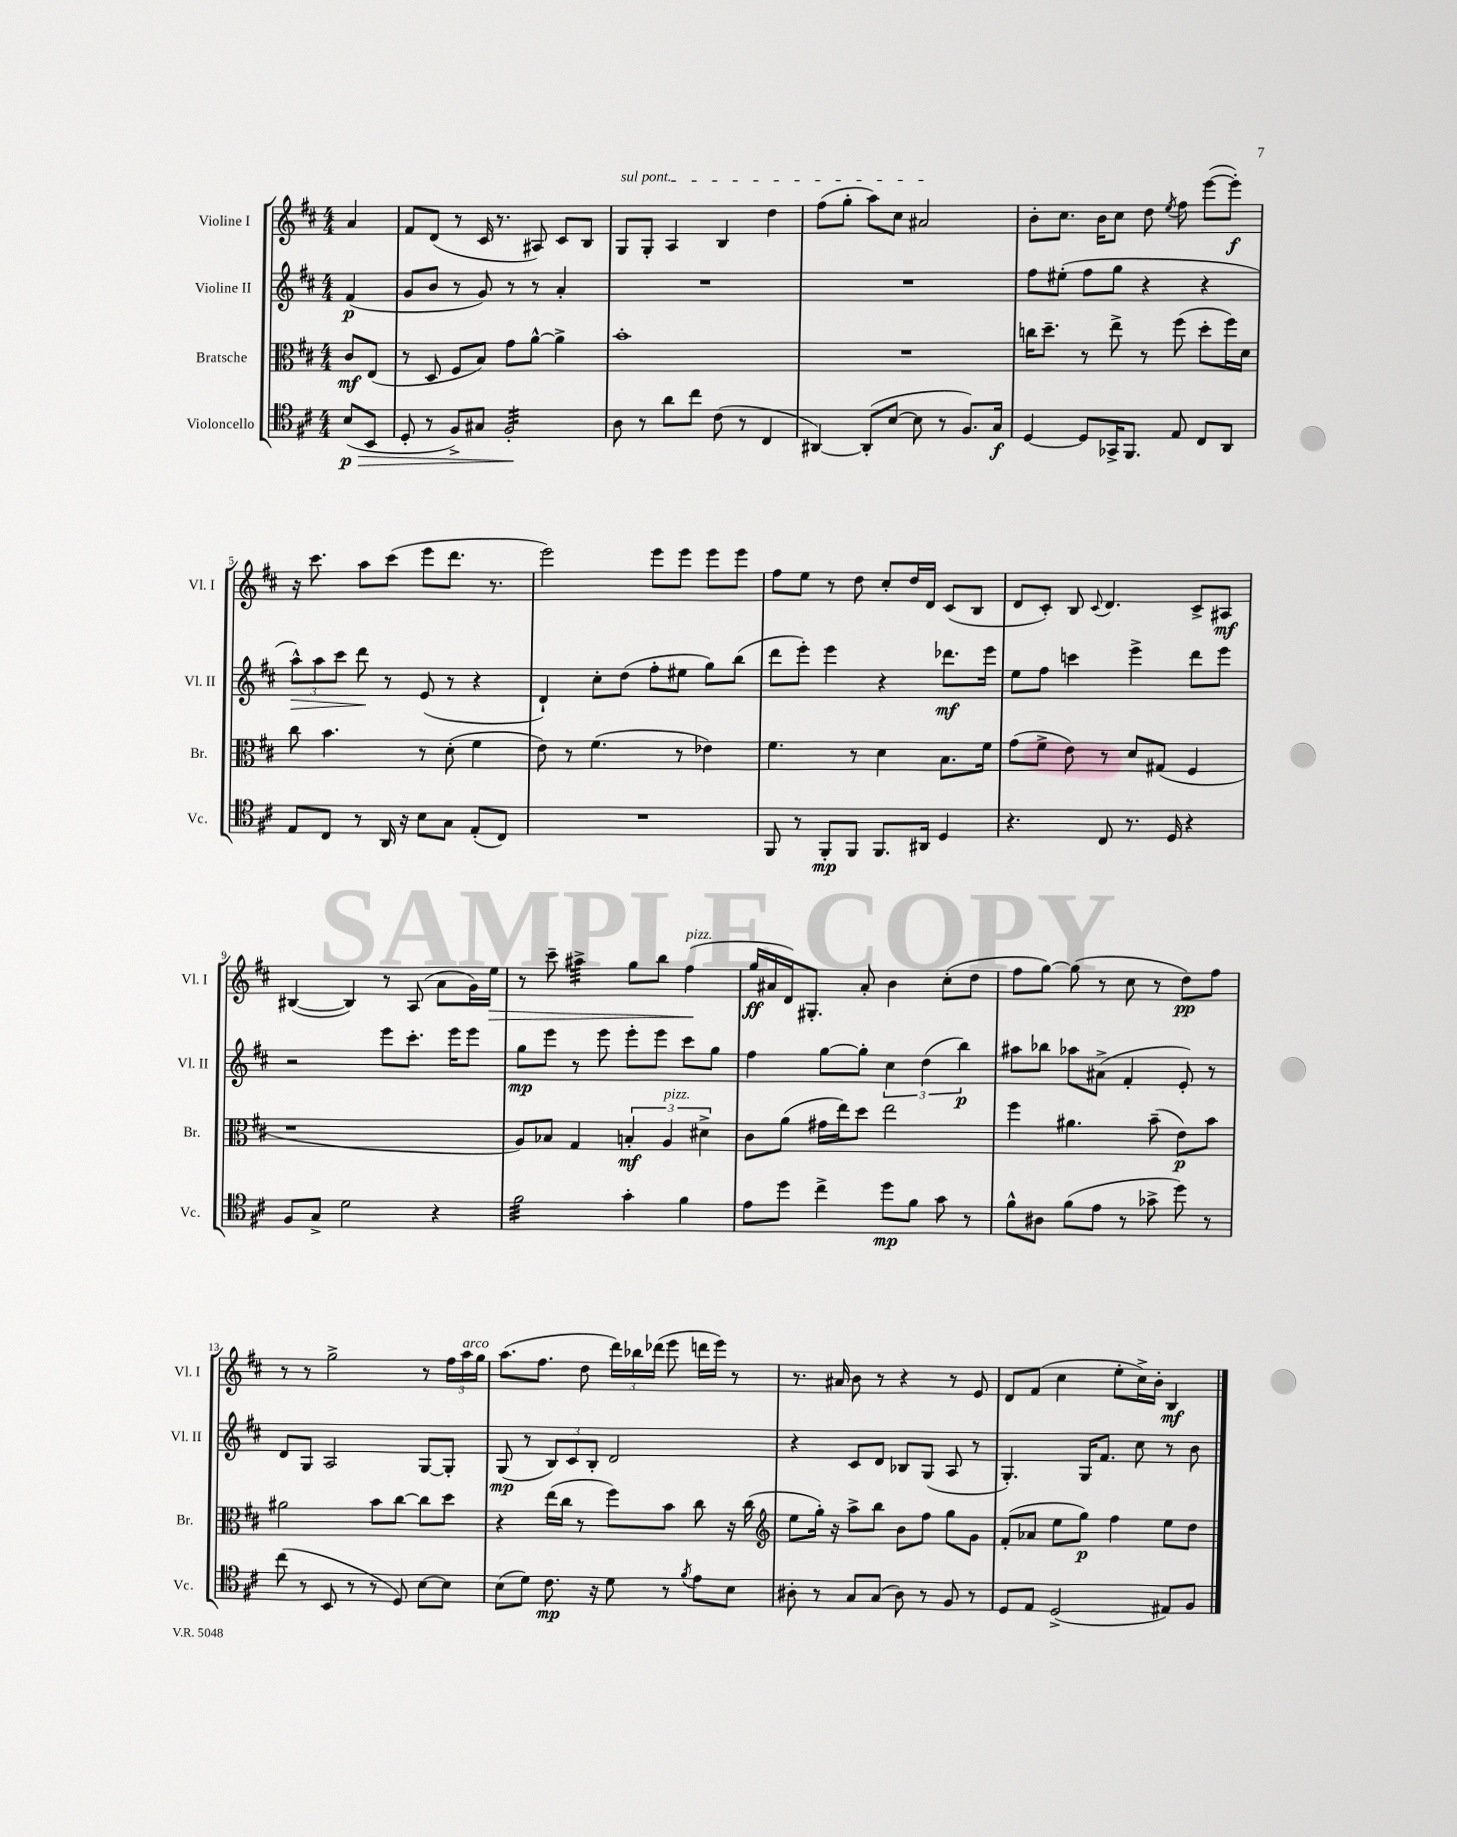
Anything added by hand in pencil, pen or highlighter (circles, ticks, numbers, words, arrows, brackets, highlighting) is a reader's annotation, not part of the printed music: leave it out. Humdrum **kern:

**kern	**kern	**kern	**kern
*staff4	*staff3	*staff2	*staff1
*clefC4	*clefC3	*clefG2	*clefG2
*k[f#c#]	*k[f#c#]	*k[f#c#]	*k[f#c#]
*M4/4	*M4/4	*M4/4	*M4/4
(8B/L	8c#/L	(4f#/	4a/
8BB/J	(8E/J	.	.
=	=	=	=
8D'/	8r	8g/L	8f#/L
8r	8D/	8b/J	(8d/J
8F#^/L)	8F#/L	8r	8r
8G#/J	8B/J)	8g/)	16c#/
.	.	.	8.r
2F#'/	8g\L	8r	.
.	[8a^^\J	8r	8A#/)
.	4a^\]	4a'/	8c#/L
.	.	.	8B/J
=	=	=	=
8A\	1b'	1r	8G/L
8r	.	.	8G'/J
8a\L	.	.	4A/
8cc#\J	.	.	.
(8c#\	.	.	4B/
8r	.	.	.
4C#/	.	.	4dd\
=	=	=	=
[4AA#/)	1r	1r	(8ff#\L
.	.	.	8gg'\J
(8AA#'/]L	.	.	8aa\L)
[8B/J	.	.	8cc#\J
8B\]	.	.	2a#/
8r	.	.	.
8.F#/L)	.	.	.
16G/Jk	.	.	.
=	=	=	=
[4D/	16cc\LK	8ff#\L	8b'\L
.	8.dd~\J	.	.
.	.	(8ee#'\J	8.cc#\J
8D/]L	8r	8ff#\L	.
.	.	.	16b\LK
16GG-^/K	8ee^\	8gg\J	8cc#\J
8.FF#/J	.	.	.
.	8r	4r	8dd\
.	.	.	8qee/
8E/	(8ff#\	.	8ff#\
8C#/L	8dd'\L	4r	([8eee\L
8AA/J	16ff#\L)	.	8eee'\]J)
.	16d\JJ	.	.
=	=	=	=
8E/L	8cc#\	12aa^^\L)	16r
.	.	.	8.ccc#\
.	.	12aa\	.
8C#/J	4.b\	.	.
.	.	12ccc#\J	.
8r	.	8ddd\	8aa\L
16AA/	.	8r	(8ccc#\J
16r	.	.	.
8B\L	8r	(8e/	8eee\L
8G\J	(8d'\	8r	8.ddd\J
(8E'/L	4f#\	4r	.
.	.	.	8.r
8C#/J)	.	.	.
=	=	=	=
1r	8e\)	4d`/)	2eee\)
.	8r	.	.
.	(4.f#\	8cc#'\L	.
.	.	(8dd\J	.
.	.	8ff#'\L	8eee\L
.	8r	8ee#\J	8eee\J
.	4e-\)	8gg\L)	8eee\L
.	.	(8bb\J	8eee\J
=	=	=	=
8FF#/	4.f#\	8ddd\L	8ff#\L
8r	.	8eee'\J)	8ee\J
8FF#'/L	.	4eee\	8r
8FF#/J	8r	.	8dd\
8.FF#/L	4d\	4r	8cc#'/L
.	.	.	16dd/L
16AA#/Jk	.	.	16d/JJ
4D/	8.B\L	8.ddd-\L	(8c#/L
.	.	.	8B/J
.	16f#\Jk	16eee\Jk	.
=	=	=	=
4.r	(8g\L	8ee\L	8d/L
.	8f#^\J	8ff#\J	8c#'/J)
.	8e\)	4ccc\	8B/
.	.	.	8qqc#/
8C#/	8r	.	4.d/
8.r	8d/L	4eee^\	.
.	(8G#/J	.	.
16D/	.	.	.
4r	4F#/	8ddd\L	8c#^/L
.	.	8eee\J	8A#/J
=	=	=	=
8F#/L	1r	2r	([4B#/
8G^/J	.	.	.
2d\	.	.	4B#/])
.	.	8eee\L	8r
.	.	8.ccc#'\J	(8A/
4r	.	.	8a\L
.	.	16eee\LK	.
.	.	8eee\J	16g\L)
.	.	.	16ee\JJ
=	=	=	=
2f#\	8A/L)	8gg\L	8r
.	8B-/J	8eee\J	8ccc#~\
.	4G/	8r	4aa#^\
.	.	8eee\	.
4g'\	6B'/	8eee'\L	8gg\L
.	.	8eee\J	8bb\J
.	6A/	.	.
4f#\	.	8ccc#\L	(4ff#\
.	6d#^\	.	.
.	.	8gg\J	.
=	=	=	=
8e\L	8c#\L	4ff#\	16gg/LL
.	.	.	16a#/
8dd\J	(8a\J	.	16d/J)
.	.	.	8.G#'/J
4cc#^\	16g#\LL	[8gg\L	.
.	16ee\J)	.	.
.	8dd\J	8gg'\]J	8a#'/
8dd\L	2ee\	6cc#\	4b\
8f#\J	.	.	.
.	.	(6dd\	.
8g\	.	.	(8cc#'\L
.	.	6bb\)	.
8r	.	.	8dd\J
=	=	=	=
8f#^^\L	4ff#\	8aa#\L	8ff#\L
8A#\J	.	8bb-\J	[8gg\J)
(8f#\L	4.a#\	8aa-\L	(8gg\]
8e\J	.	(8a#^\J	8r
8r	.	4f#'/	8cc#\
8g-^\	(8b~\	.	8r
8dd\)	8e\L)	8e'/)	8dd\L)
8r	8b\J	8r	8ff#\J
=	=	=	=
(8cc#\	2a#\	8d/L	8r
8r	.	8G/J	8r
8BB/	.	2A/	2gg^\
8r	.	.	.
8r	8b\L	.	.
8D/)	[8cc#\J	.	.
[8B\L	8cc#\]L	[8G/L	8r
8B\]J	8dd\J	8G'/]J	24ff#\LL
.	.	.	24aa\
.	.	.	24gg\JJ
=	=	=	=
(8B\L	4r	(8G/	(8.aa\L
8d\J)	.	8r	.
.	.	.	8.ff#\J
8.c#\	(16ee\LL	12B/L)	.
.	16cc#\JJ	.	.
.	.	12c#/	.
.	8r	.	8dd\
.	.	12B'/J	.
16r	.	.	.
8d\	8ff#\L)	2d/	24ddd\LL)
.	.	.	24bb-\
.	.	.	(24ddd-\JJ
8r	8b\J	.	8eee\
8qf#/	.	.	.
8e\L	8cc#\	.	16ddd\LL
.	.	.	16eee\JJ)
8B\J	16r	.	8r
.	(16cc#\	.	.
=	=	=	=
*	*clefG2	*	*
8A#'\	8ee\L	4r	8.r
8r	16gg'\Jk)	.	.
.	16r	.	16a#/
8G/L	8aa^\L	8c#/L	8b\
(8G/J	8bb\J	8d/J	8r
8A#\)	8b\L	8B-/L	4r
8r	8ff#\J	(8G/J	.
8F#/	8gg\L	8A/	8r
8r	8g\J	8r	8e/
=	=	=	=
8D/L	(8f#'/L	4.G'/)	8d/L
8E/J	8a-/J	.	(8f#/J
(2D^/	8ee\L	.	4cc#\
.	8gg\J)	16G/LK	.
.	.	8.f#/J	.
.	4ff#\	.	8ee'\L
.	.	8cc#\	16cc#^\L)
.	.	.	16b'\JJ
8E#/L)	8ee\L	8r	4B/
8F#/J	8dd\J	8b\	.
==	==	==	==
*-	*-	*-	*-
